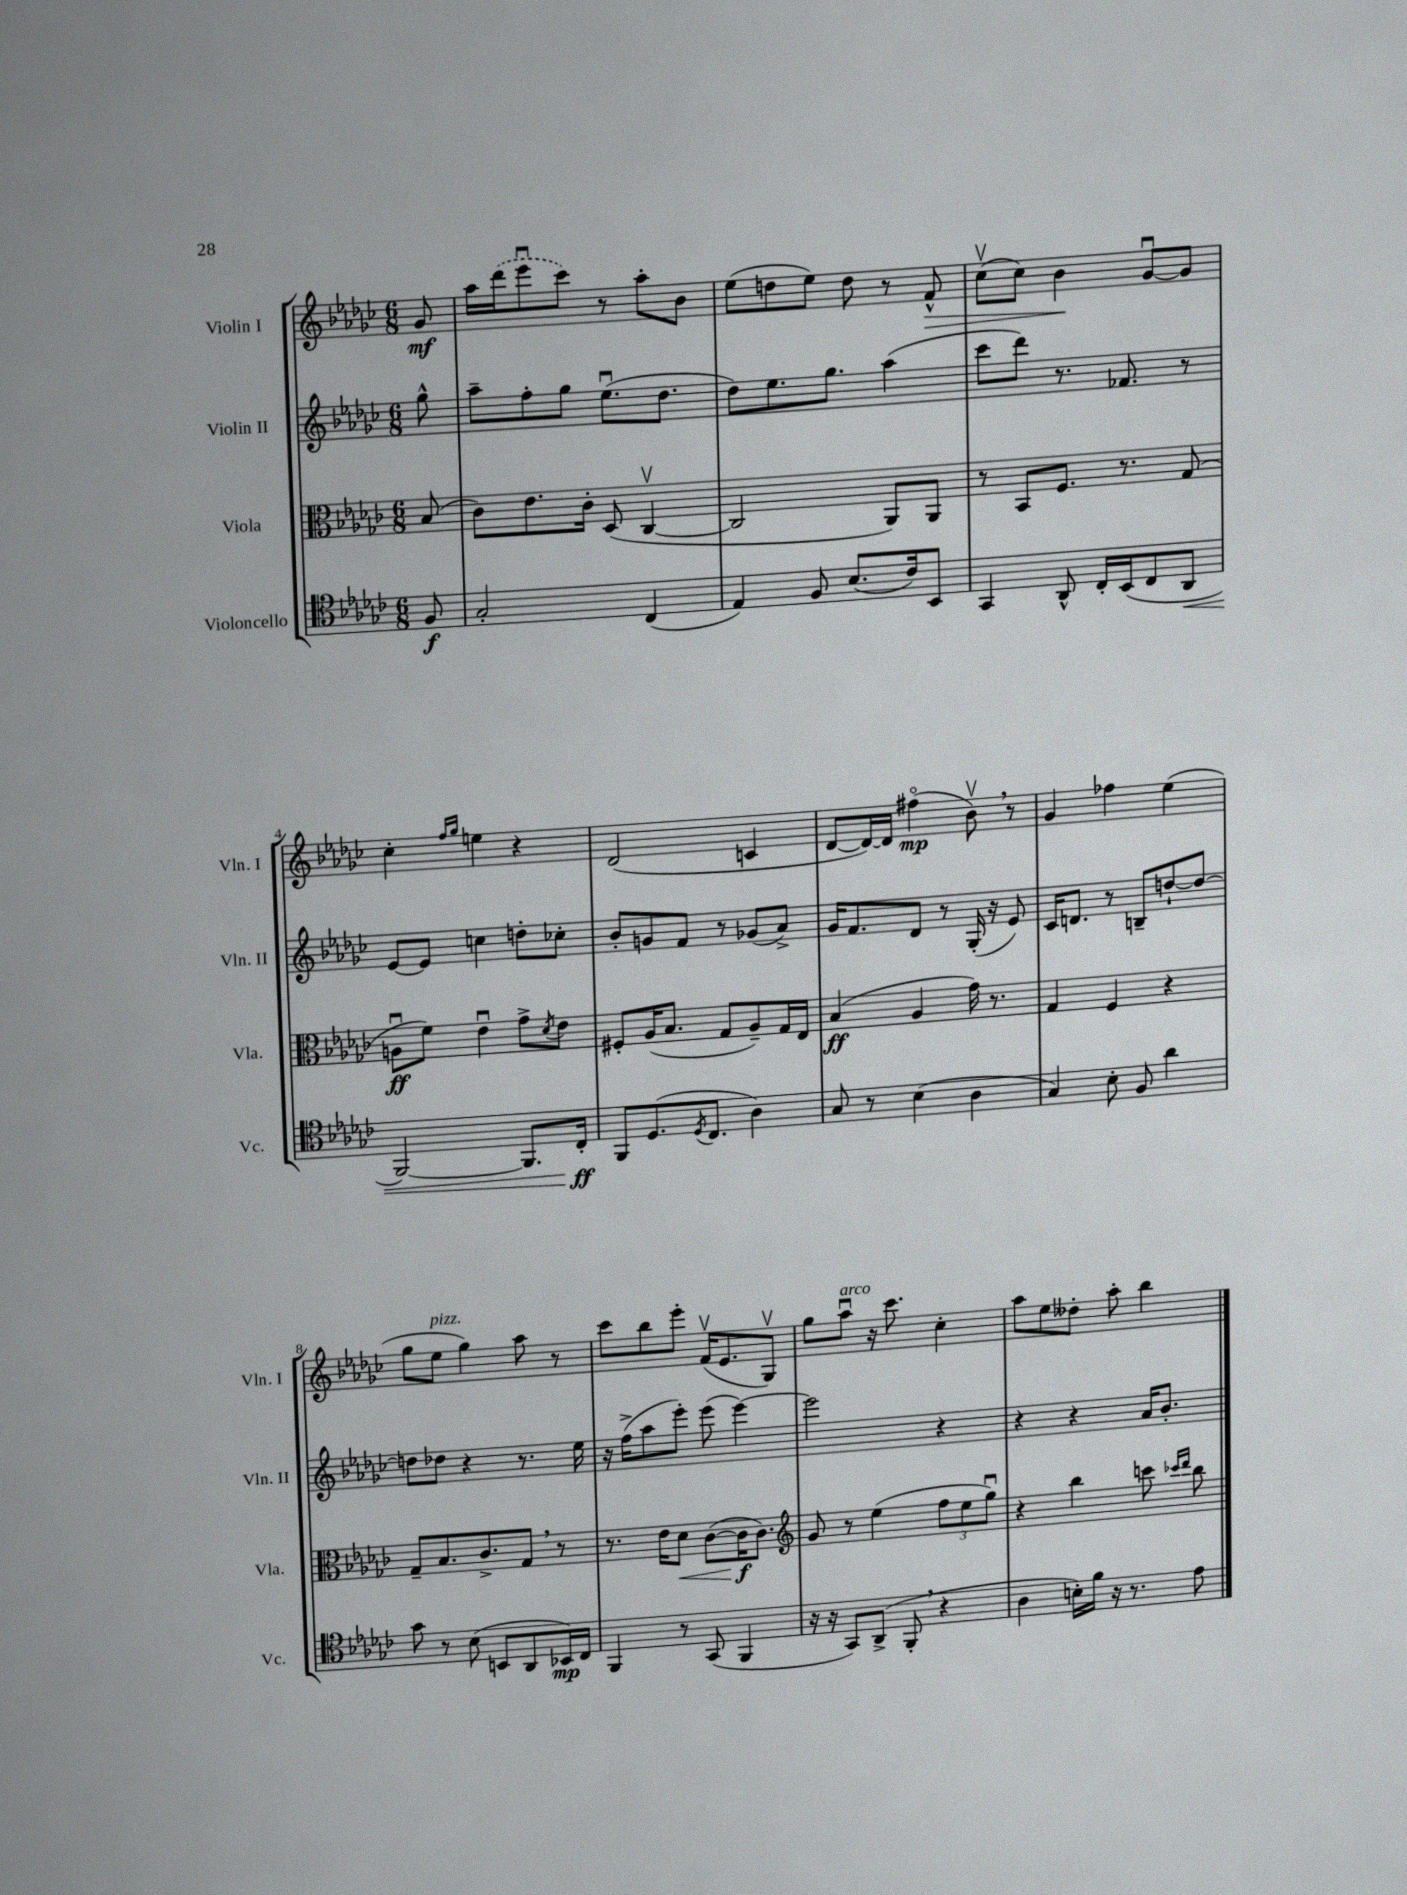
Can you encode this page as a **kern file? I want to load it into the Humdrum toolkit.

**kern	**dynam	**kern	**dynam	**kern	**kern	**dynam
*part4	*part4	*part3	*part3	*part2	*part1	*part1
*staff4	*staff4	*staff3	*staff3	*staff2	*staff1	*staff1
*I"Violoncello	*	*I"Viola	*	*I"Violin II	*I"Violin I	*
*I'Vc.	*	*I'Vla.	*	*I'Vln. II	*I'Vln. I	*
*clefC4	*	*clefC3	*	*clefG2	*clefG2	*
*k[b-e-a-d-g-c-]	*	*k[b-e-a-d-g-c-]	*	*k[b-e-a-d-g-c-]	*k[b-e-a-d-g-c-]	*
*M6/8	*	*M6/8	*	*M6/8	*M6/8	*
=	=	=	=	=	=	=
8F/	f	(8B-/	.	8gg-^^\	8g-/	mf
=1	=1	=1	=1	=1	=1	=1
2G-'/	.	8c-\L)	.	8aa-~\L	16aa-\LL	.
.	.	.	.	.	(16ddd-\J	.
.	.	8.e-\	.	8ff'\	8eee-u\	.
.	.	.	.	8gg-\J	8ccc-\J)	.
.	.	16c-'\Jk	.	.	.	.
.	.	(8D-/	.	(8.ee-u\L	8r	.
(4C-/	.	[4C-v/	.	.	8aa-'\L	.
.	.	.	.	8.dd-\J	.	.
.	.	.	.	.	8b-\J	.
=2	=2	=2	=2	=2	=2	=2
4E-/)	.	2C-/]	.	8dd-\L)	(8ee-\L	.
.	.	.	.	8.ee-\	8ddn\	.
8F/	.	.	.	.	8ee-\J)	.
.	.	.	.	8.gg-\J	.	.
(8.B-/L	.	.	.	.	8dd\	.
.	.	8AA-/L)	.	(4aa-\	8r	.
16c-/k)	.	.	.	.	.	.
!	!	!	!	!	!	!LO:HP:b
8BB-/J	.	8AA-/J	.	.	8f^^/	>
=3	=3	=3	=3	=3	=3	=3
4GG-/	.	8r	.	8ccc-\L	(8cc-v\L	.
.	.	8BB-/L	.	8ddd-\J)	8cc-\J)	.
8AA-^^/	.	8.F/J	.	8.r	4b-\	.
16C-'/LL	.	.	.	.	.	.
(16BB-/J	.	8.r	.	8.f-X/	.	.
8C-/	.	.	.	.	[8g-u/L	]
!	!LO:HP:b	!	!	!	!	!
8AA-/J	<	(8G-/	.	8r	8g-/J]	.
!!LO:LB:g=z
=4	=4	=4	=4	=4	=4	=4
[2FF/)	.	8Anu\L	ff	[8e-/L	4cc-'\	.
.	.	8f\J)	.	8e-/J]	.	.
.	.	.	.	.	16qqff/LL	.
.	.	.	.	.	16qqgg-/JJ	.
.	.	4e-u\	.	4ccn\	4een\	.
8.FF/L]	.	8g-^\L	.	8ddn'\L	4r	.
.	.	8qd-/	.	.	.	.
.	.	8e-\J	.	8cc-X'\J	.	.
16C-'/Jk	ff	.	.	.	.	.
.	[	.	.	.	.	.
=5	=5	=5	=5	=5	=5	=5
8FF/L	.	8F#X'/L	.	8b-'/L	(2d-/	.
(8.D-/	.	(16A-/K	.	8gn/	.	.
.	.	8.B-/J	.	.	.	.
.	.	.	.	8f/J	.	.
8qD-/	.	.	.	.	.	.
8.C-/J	.	.	.	.	.	.
.	.	8G-/L	.	8r	.	.
4A-\)	.	8A-~/)	.	(8g-X/L	4cn/	.
.	.	16G-/L	.	8a-^/J)	.	.
.	.	16E-/JJ	.	.	.	.
=6	=6	=6	=6	=6	=6	=6
8G-/	.	(4B-/	ff	16g-/KL	[8d-/L	.
.	.	.	.	8.f/	.	.
8r	.	.	.	.	16d-/L_)	.
.	.	.	.	.	16d-/JJ]	.
(4B-\	.	4A-/	.	8d-/J	(4ff#X\	mp
.	.	.	.	8r	.	.
4A-\	.	16g-\)	.	(16G-'/	8b-v,\)	.
.	.	8.r	.	16r	.	.
.	.	.	.	8e-/)	8r	.
=7	=7	=7	=7	=7	=7	=7
4G-/)	.	4G-/	.	16c-/KL	4g-/	.
.	.	.	.	8.dn/J	.	.
8B-'\	.	4F/	.	8r	4ff-X\	.
8F/	.	.	.	8Bn~/L	.	.
4a-\	.	4r	.	[8ddn`/	(4ee-\	.
.	.	.	.	8dd/J_	.	.
!!LO:LB:g=z
=8	=8	=8	=8	=8	=8	=8
8g-\	.	8G-~/L	.	8ddn\L]	8gg-\L	.
!	!	!	!	!	!LO:TX:a:i:t=pizz.	!
8r	.	8.B-/	.	8dd-X\J	8ee-\J	.
(8B-\	.	.	.	4r	4gg-\)	.
.	.	8.c-^/	.	.	.	.
8BBn/L	.	.	.	.	.	.
8AA-/	.	8G-,/J	.	8.r	8aa-\	.
16BB-X/L)	mp	8r	.	.	8r	.
16C-/JJ	.	.	.	16ee-\	.	.
=9	=9	=9	=9	=9	=9	=9
4FF/	.	8.r	.	16r	8ccc-\L	.
.	.	.	.	(16ff^\KL	.	.
.	.	.	.	8aa-\	8bb-\	.
.	.	16e-\KL	.	.	.	.
!	!	!	!LO:HP:b	!	!	!
8r	.	8d-\J	<	8eee-'\J)	8eee-'\J	.
(8GG-/	.	([8c-\L	.	(8eee-\	(16fv/KL	.
.	.	.	.	.	8.e-/	.
4FF/	.	16c-\K]	f	[4eee-\)	.	.
.	.	8.c-\J)	[	.	.	.
.	.	.	.	.	8G-v/J)	.
=10	=10	=10	=10	=10	=10	=10
*	*	*clefG2	*	*	*	*
16r	.	8g-/	.	2eee-\]	8gg-\L	.
16r	.	.	.	.	.	.
!	!	!	!	!	!LO:TX:a:i:t=arco	!
8GG-/L)	.	8r	.	.	8aa-u\J	.
(8AA-^/J	.	(4ee-\	.	.	16r	.
.	.	.	.	.	8.ccc-\	.
8FF',/	.	.	.	.	.	.
4r	.	12ff\L	.	4r	4cc-'\	.
.	.	12ee-\	.	.	.	.
.	.	12gg-u\J)	.	.	.	.
=11	=11	=11	=11	=11	=11	=11
4A-\	.	4r	.	4r	8aa-\L	.
.	.	.	.	.	8ee-\	.
16Bn'\LL)	.	4bb-\	.	4r	8dd--X'\J	.
16f\JJ	.	.	.	.	.	.
16r	.	.	.	.	8aa-'\	.
8.r	.	.	.	.	.	.
.	.	8cccn\	.	16a-/KL	4bb-\	.
.	.	.	.	8.b-'/J	.	.
.	.	16qqccc-X/LL	.	.	.	.
.	.	16qqddd-/JJ	.	.	.	.
8e-\	.	8bb-\	.	.	.	.
==	==	==	==	==	==	==
*-	*-	*-	*-	*-	*-	*-
